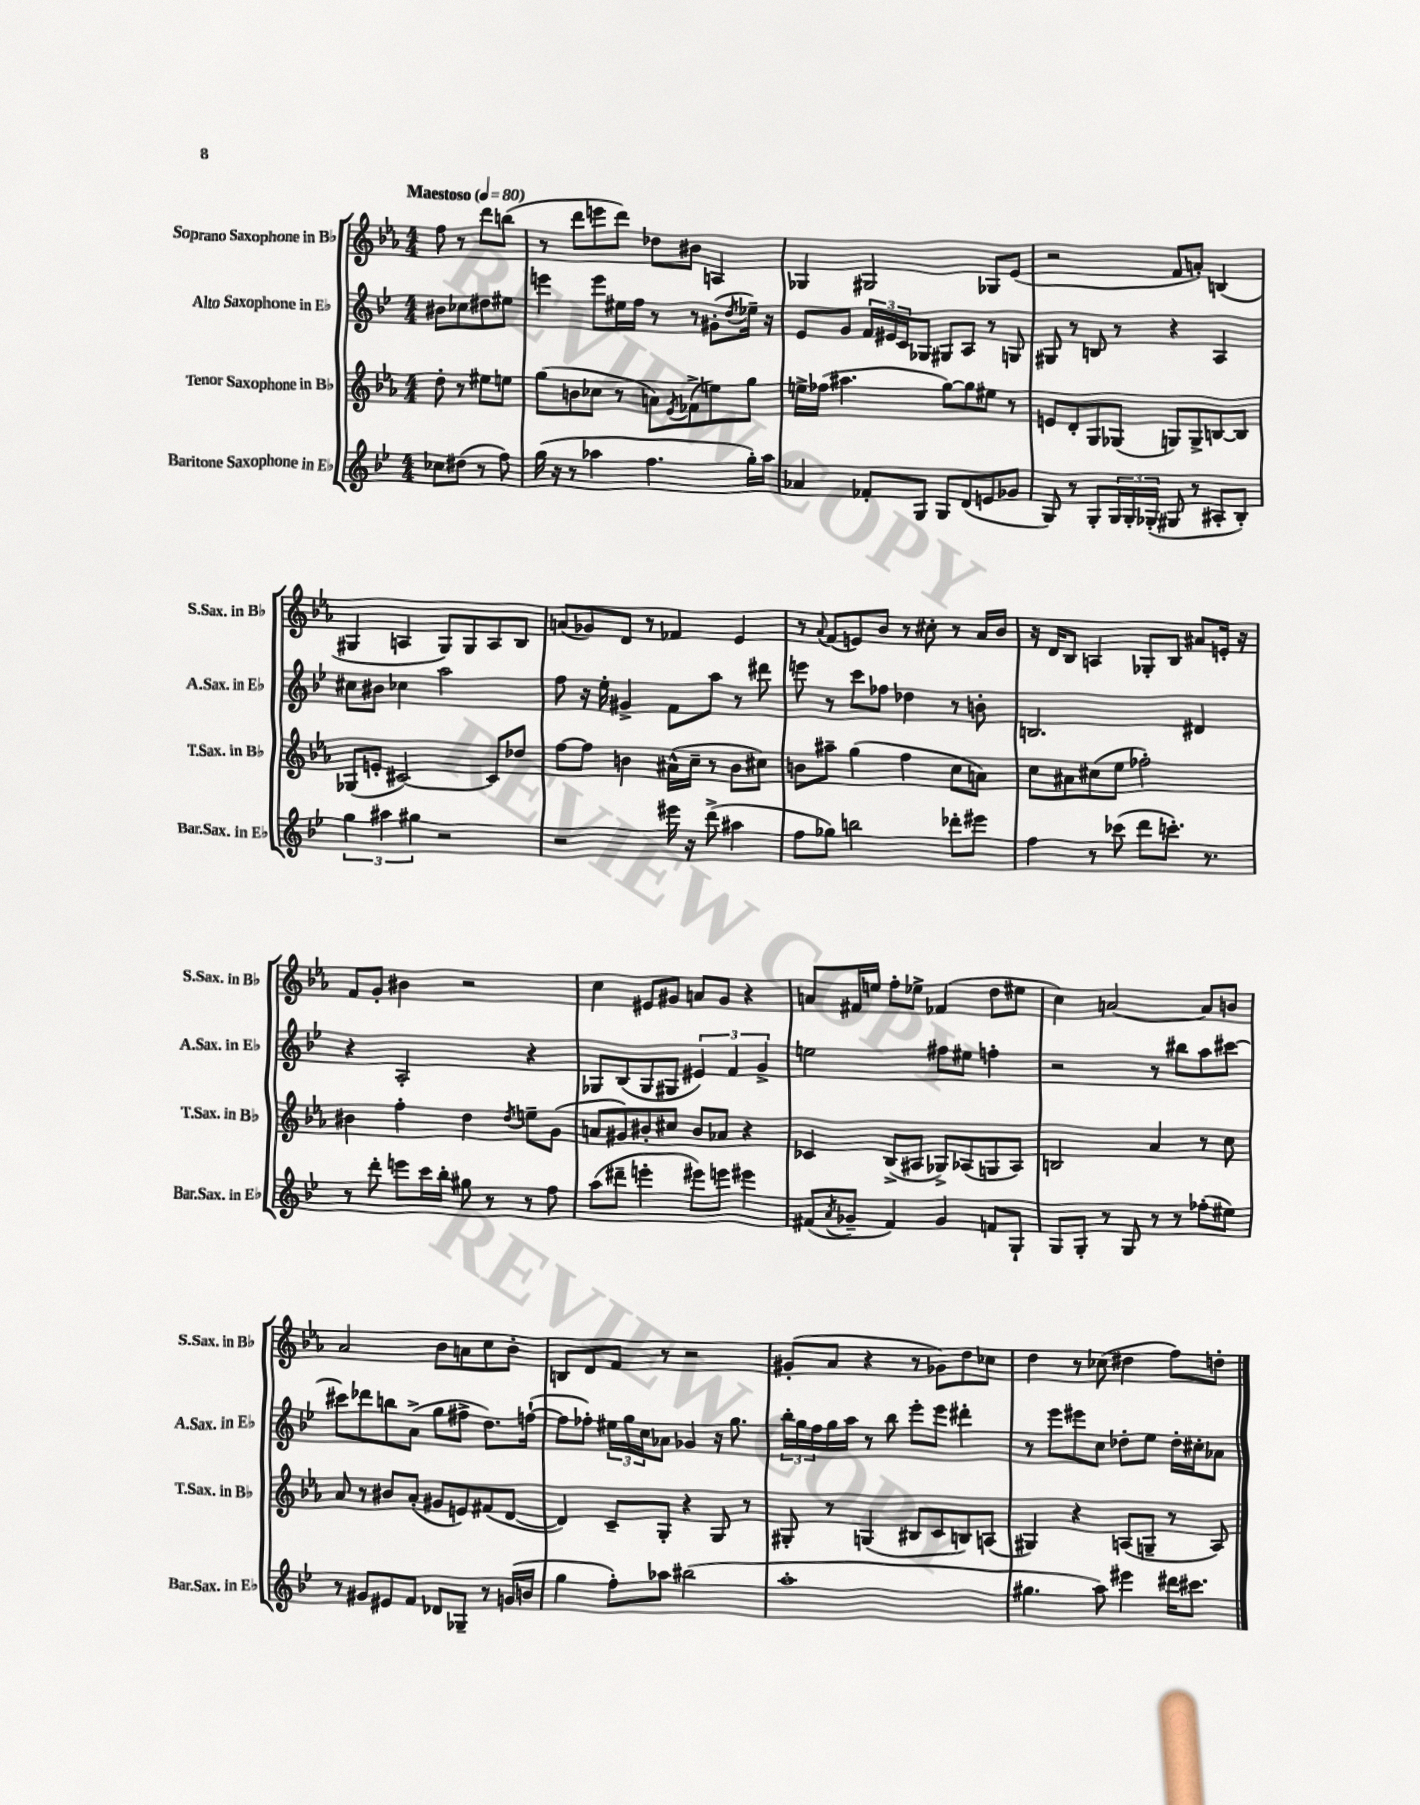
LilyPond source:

<<
\new StaffGroup <<
\new Staff = "s0" \with { instrumentName = "Soprano Saxophone in Bb" shortInstrumentName = "S.Sax. in Bb" } {
    \clef treble \key ees \major \numericTimeSignature \time 4/4 \partial 2 \tempo "Maestoso" 4 = 80
    f''8 r8 d'''8 b''8( |
    r8 d'''8 e'''8 d'''8) des''8 bis'8 a4 |
    ges4 gis2 ges8 ees'8( |
    r2 f'8 a'8-.) b4( |
    gis4 a4 gis8) gis8 a8 bes8 |
    a'8( ges'8) d'8 r8 fes'4 ees'4 |
    r8 \appoggiatura { aes'8 } f'8( e'8) bes'8 r8 cis''8-. r8 aes'16 bes'16 |
    r16 d'16 bes8 a4 ges8-. bes8 ais'8 e'16-. r16 |
    f'8 g'8-. bis'4 r2 |
    c''4 eis'8 gis'8 a'8 gis'8 r4 |
    a'8 fis'16 e''16 f''8-. ees''8-> fes'4( d''8 eis''8 |
    c''4) a'2~ a'8 b'8 |
    aes'2 bes'8 a'8 c''8 bes'8-. |
    b8 d'8 f'8 r8 r2 |
    gis'8-.( aes'8 r4 r8 ges'8) d''8 ces''8 |
    d''4 r8 ces''8( dis''4 f''8) d''8-. \bar "|." |
}
\new Staff = "s1" \with { instrumentName = "Alto Saxophone in Eb" shortInstrumentName = "A.Sax. in Eb" } {
    \clef treble \key bes \major \numericTimeSignature \time 4/4 \partial 2
    bis'8 ces''8 dis''8 eis''8 |
    e'''4 e'''8 eis''16 f''16 r8 r8 gis'8-.( \acciaccatura { d''8 } ees''16--) r16 |
    ees'8 g'8 \tuplet 3/2 { f'16 eis'16 c'16 } ges8 gis8 a8 r8 g8 |
    gis8 r8 b8 r8 r4 a4 |
    cis''8 bis'8 ces''4 a''2 |
    f''8 r16 ees''16-. gis'4-> f'8 a''8 r8 dis'''8 |
    e'''8 r8 c'''8 fes''8 des''4 r8 b'8-. |
    b2. dis'4 |
    r4 a2-. r4 |
    ges8 bes8( ges8 gis8 \tuplet 3/2 { eis'4) f'4 g'4-> } |
    e''2 fis''8 eis''8 f''4-. |
    r2 r8 bis''8 a''8 cis'''8~ |
    cis'''8 des'''8 b''8 a'8->( g''8 fis''8-> d''8.) f''16~-!( |
    f''8 fes''8-.) \tuplet 3/2 { eis''16 g''16 c''16 } aes'8 ges'4 r16 g''8. |
    \tuplet 3/2 { bes''16-. g''16 f''16 } g''16 a''16 r8 bes''8 ees'''8-. ees'''8 dis'''4-. |
    r8 ees'''8 eis'''8 c''8 des''8-. ees''8 des''16-. cis''16-. aes'8 \bar "|." |
}
\new Staff = "s2" \with { instrumentName = "Tenor Saxophone in Bb" shortInstrumentName = "T.Sax. in Bb" } {
    \clef treble \key ees \major \numericTimeSignature \time 4/4 \partial 2
    d''8-. r8 eis''8 e''8 |
    g''8( b'8 ces''8 r8 a'8) \acciaccatura { ees'8 } fes'8->( e''8) g''8 |
    e''16-> fes''16( ais''4. g''8~) g''8 eis''8 r8 |
    e'8 d'8-. g8 ges8( g8) g8-> b8~ b8 |
    ges8( e'8-. cis'2~) cis'8 des''8 |
    f''8~ f''8 b'4 ais'16-^( c''16-- r8 b'8 cis''8) |
    b'8 ais''8-- g''4( f''4 c''8 a'8) |
    c''8 ais'8 cis''8( ees''8 fes''2-.) |
    bis'4 f''4-. d''4 \acciaccatura { d''8 } e''8-- g'8( |
    a'8 gis'8) bis'8-. cis''8 bis'8 aes'8 r4 |
    ces'4 bes8->( ais8 ges8->) aes8( g8 aes8) |
    b2 aes'4 r8 c''8 |
    aes'8 r8 bis'8 aes'8-.( gis'8 e'8) fis'8( d'8~ |
    d'4) c'8-- g8-. r4 g8 r8 |
    gis8-. r8 g4( bis8 c'8 b8) a8( |
    gis4) r4 a8( g8-- r8 a8) \bar "|." |
}
\new Staff = "s3" \with { instrumentName = "Baritone Saxophone in Eb" shortInstrumentName = "Bar.Sax. in Eb" } {
    \clef treble \key bes \major \numericTimeSignature \time 4/4 \partial 2
    ces''8 dis''8( r8 f''8) |
    g''16( r16 r8 aes''4 f''4. g''16-.) aes''16 |
    aes'4 fes'8-. g8 g8 d'8( e'8 ges'8 |
    g8) r8 g8-. \tuplet 3/2 { g16 g16-. ges16-.( } gis8 r8 ais8-. bes8-.) |
    \tuplet 3/2 { g''4 ais''4 gis''4 } r2 |
    r2 eis'''16 r16 d'''8->( ais''4 |
    f''8 ges''8) b''2 des'''8-. eis'''8 |
    f''4 r8 ces'''8( d'''8 c'''8.-.) r8. |
    r8 d'''8-. e'''8 c'''16 bes''16-. gis''8 r8 r8 f''8 |
    a''8( dis'''8-- e'''4-. eis'''8) e'''8 eis'''4 |
    fis'8( \acciaccatura { a'8 } ges'8-- fis'4) ges'4 f'8 g8-! |
    g8 g8-. r8 g8 r8 r8 fes''8-.( eis''8) |
    r8 gis'8 eis'8 f'8 des'8 ges8-- r8 g'16( b'16 |
    g''4 f''8-.) aes''8 bis''2( |
    a''1-. |
    gis''4. a''8) eis'''4 dis'''16 cis'''8. \bar "|." |
}
>>
>>
\layout { \context { \Score \remove "Bar_number_engraver" } }
